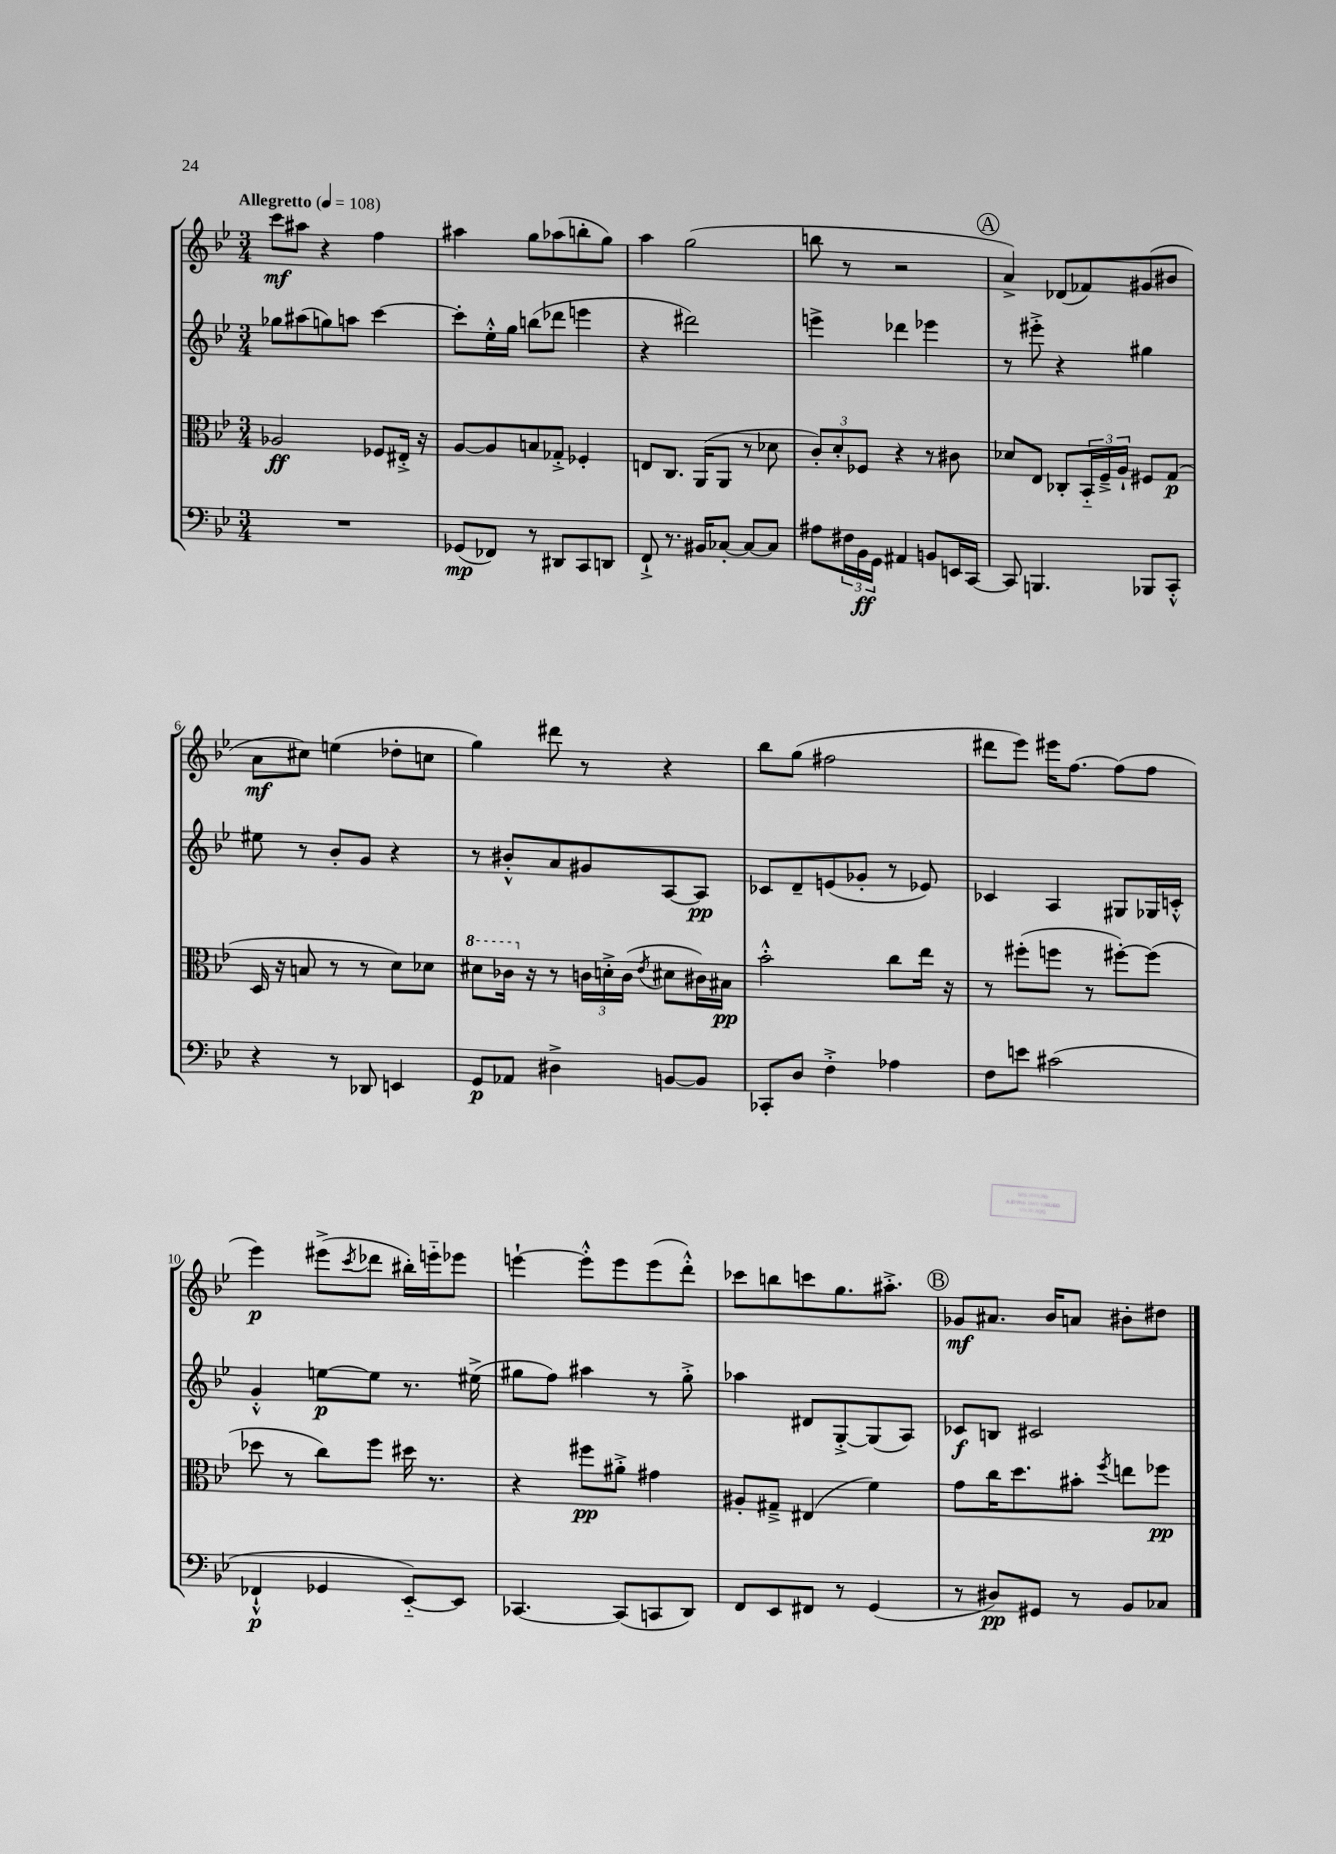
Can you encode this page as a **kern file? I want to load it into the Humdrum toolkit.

**kern	**kern	**kern	**kern
*staff4	*staff3	*staff2	*staff1
*clefF4	*clefC3	*clefG2	*clefG2
*k[b-e-]	*k[b-e-]	*k[b-e-]	*k[b-e-]
*M3/4	*M3/4	*M3/4	*M3/4
*MM108	*MM108	*MM108	*MM108
2.r	2A-	8gg-	8ccc
.	.	(8aa#	8aa#
.	.	8gg)	4r
.	.	8aa	.
.	8F-	[4ccc	4ff
.	16E#'^	.	.
.	16r	.	.
=	=	=	=
(8GG-	[8A	8ccc']	4aa#
8FF-)	8A]	16ee-'^^	.
.	.	16gg	.
8r	8B	(8bb	8gg
8DD#	8G-'^	8ddd-	(8aa-
8CC	4F-'	4eee	8bb'
8DD	.	.	8gg)
=	=	=	=
8FF`^	8E	4r	4aa
8.r	8.C	.	.
.	.	2ddd#)	(2gg
16BB#	(16AA	.	.
[8C-'	8AA	.	.
8C-_	8r	.	.
8C-]	8d-	.	.
=	=	=	=
8A#	12c')	4eee^	8bb
.	12d'	.	.
24F#	.	.	8r
24BB-	12F-	.	.
24GG	.	.	.
4AA#	4r	4ddd-	2r
8BB	8r	4eee-	.
16EE	8c#	.	.
[16CC	.	.	.
=	=	=	=
8CC]	8d-	8r	4a^)
4.BBB	8E-	8eee#'^	.
.	8C-'	4r	(8d-
.	24BB-'~	.	8f-)
.	24F~^	.	.
.	24A`	.	.
8BBB-	8F#	4gg#	(8g#
8CC'^^	(8G	.	8b#
=	=	=	=
4r	16D	8ee#	8a
.	16r	.	.
.	8B	8r	8cc#)
8r	8r	8b-'	(4ee
8DD-	8r	8g	.
4EE	8d)	4r	8dd-'
.	8d-	.	8cc
=	=	=	=
8GG	8dd#	8r	4gg)
8AA-	16cc-	8b#'^^	.
.	16r	.	.
4D#^	8r	8a	8ddd#
.	24c	8g#	8r
.	24d'^	.	.
.	(24c	.	.
.	8qe-	.	.
[8BB	8d#	[8A	4r
8BB]	16c#)	8A]	.
.	16B#	.	.
=	=	=	=
8CC-'	2b-'^^	8c-	8bb-
8D	.	8d~	(8gg
4F'^	.	(8e	2ff#
.	.	8g-'	.
4A-	8cc	8r	.
.	16ee-	8e-)	.
.	16r	.	.
=	=	=	=
8F	8r	4c-	8ddd#
8e	(8ff#'	.	8eee-)
(2c#	8ff	4A	16eee#
.	.	.	[8.ff
.	8r	.	.
.	[8ff#')	8G#	(8ff]
.	(8ff#]	16G-	8ff
.	.	16c'^^	.
=	=	=	=
4FF-`^^	8dd-	4g'^^	4eee-)
.	8r	.	.
4GG-	8cc)	[8ee	(8eee#^
.	.	.	8qccc
.	8ff	8ee]	8ddd-
[8EE-'~)	16dd#	8.r	16bb#')
.	8.r	.	16eee'~
8EE-]	.	.	8eee-
.	.	(16ee#^	.
=	=	=	=
[4.CC-	4r	8gg#	[4eee`
.	.	8ff)	.
.	8ff#	4aa#	8eee'^^]
(8CC-]	8a#'^	.	8eee
8CC	4g#	8r	(8eee
8DD)	.	8gg#'^	8ddd'^^)
=	=	=	=
8FF	8A#'	4aa-	8ccc-
8EE-	8G#~^	.	8bb
8FF#	(4E#	8d#	8ccc
8r	.	[8G'^	8.gg
(4GG	4f)	(8G]	.
.	.	.	8.aa#'^
.	.	8A)	.
=	=	=	=
8r	8g	8c-	8g-
8D#)	16cc	8B	8.a#
.	8.dd	.	.
8GG#	.	2c#	.
.	.	.	16b-
8r	8b#'	.	8a
.	8qff	.	.
8BB-	8ee	.	8b#'
8C-	8ff-	.	8dd#
==	==	==	==
*-	*-	*-	*-
